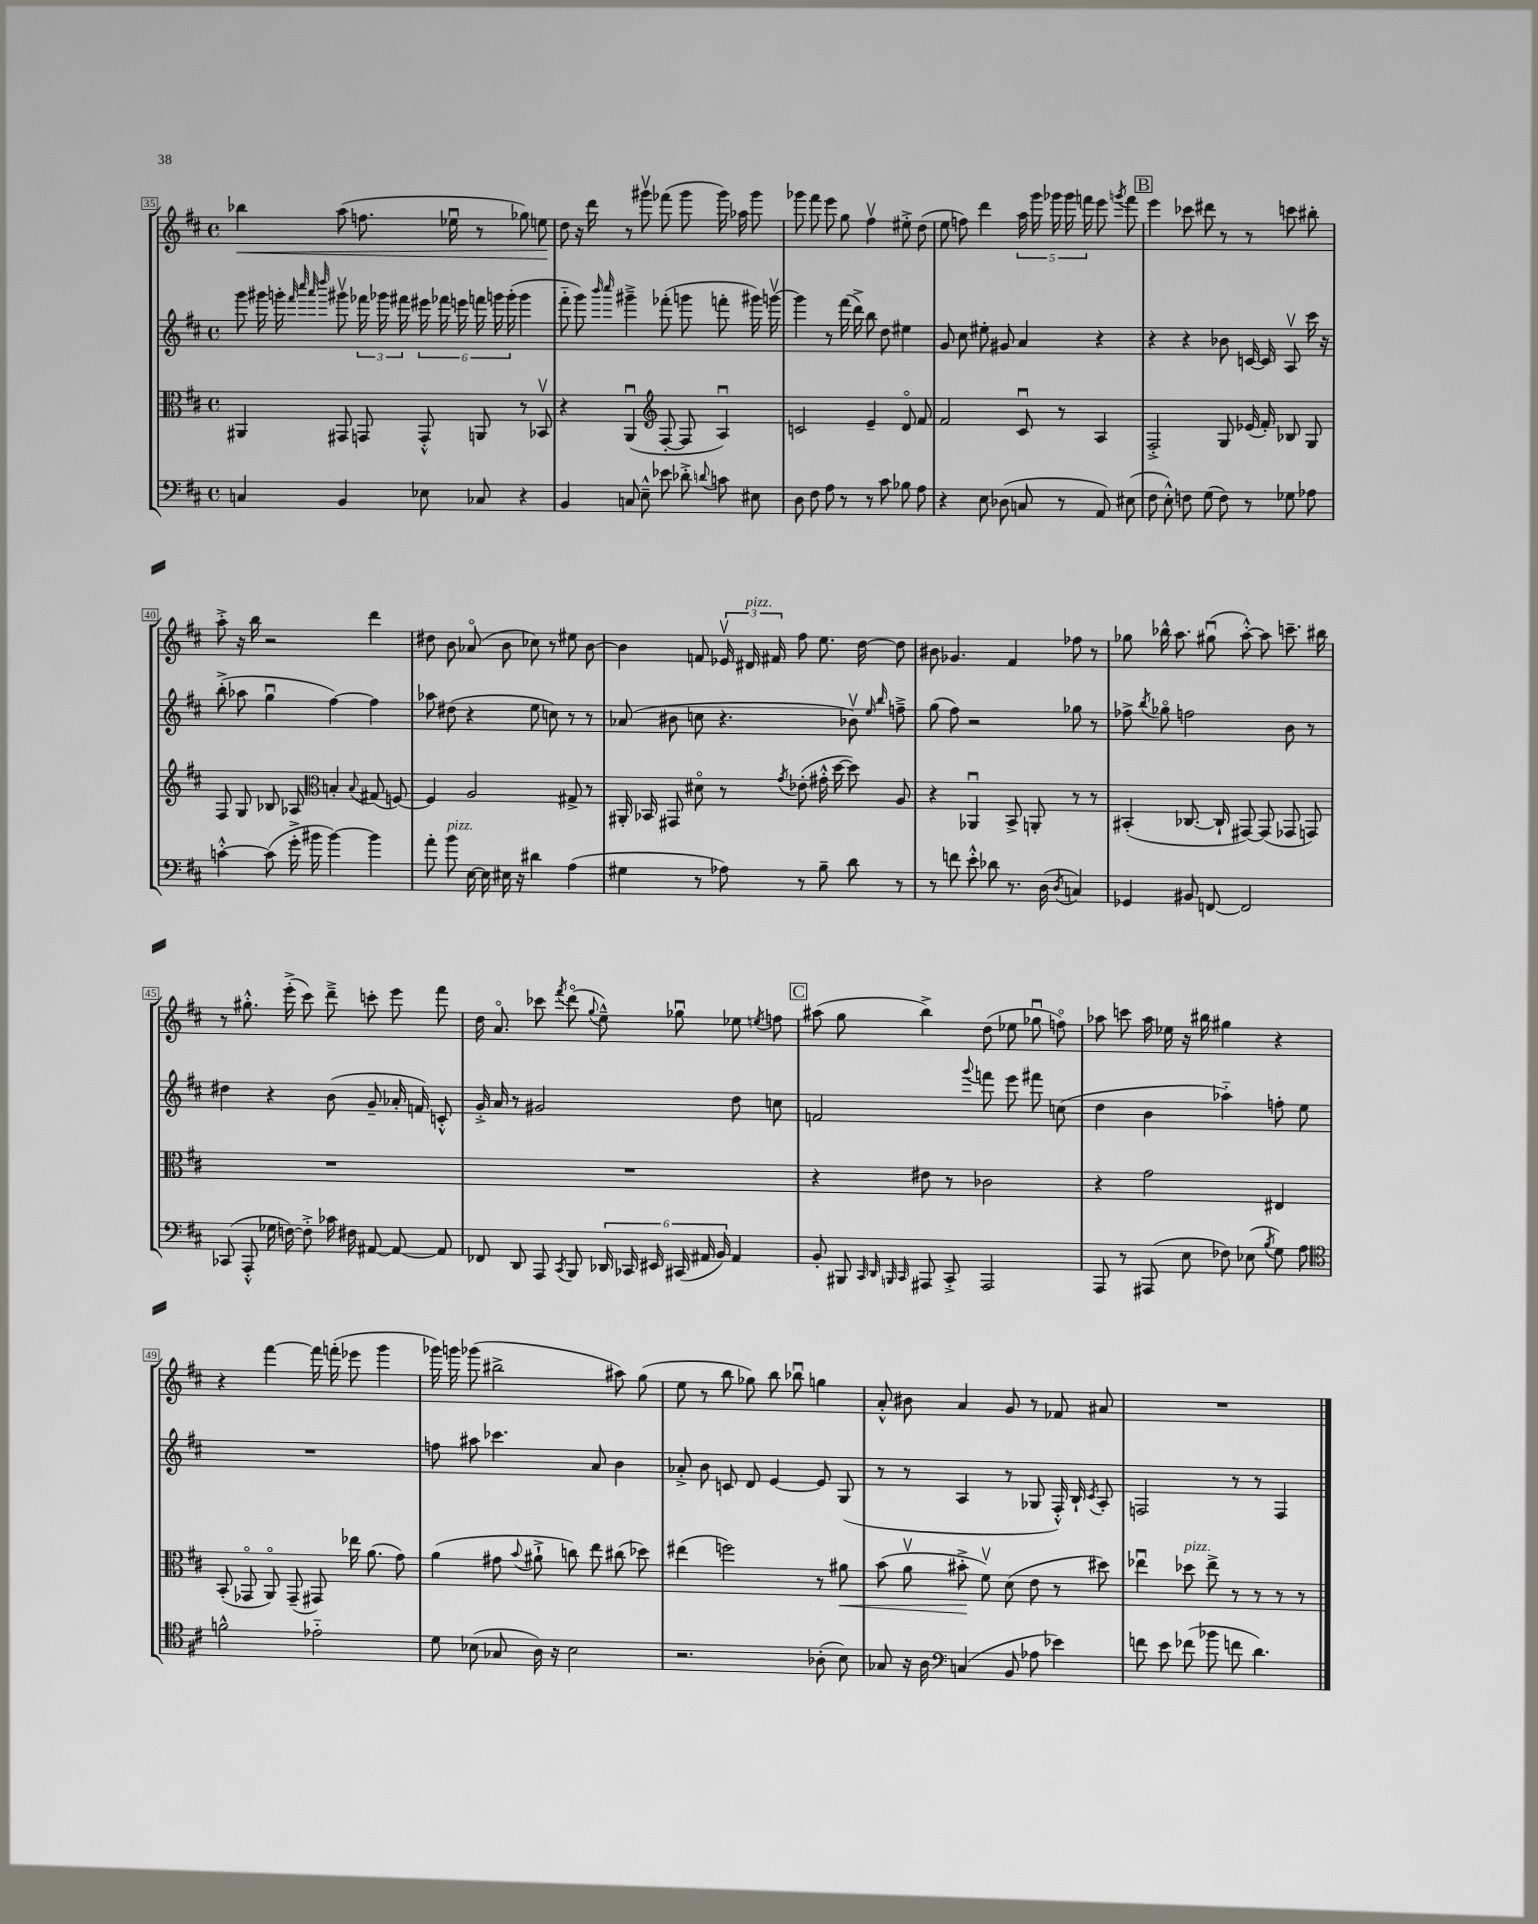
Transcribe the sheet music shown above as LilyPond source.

<<
\new StaffGroup <<
\new Staff = "s0" {
    \clef treble \key d \major \defaultTimeSignature \time 4/4
    \autoBeamOff bes''4\< a''8( f''8. ees''16\downbow r8 ges''8) e''8\! |
    d''8 r16 d'''16 r8 gis'''8\upbow fes'''8( gis'''8 gis'''16) aes''16 gis'''8 |
    ges'''8 fis'''8 e'''8 g''8 fis''4\upbow eis''8-.-> d''8( |
    e''8 f''8) d'''4 \tuplet 5/4 { a''16 g'''16 ges'''16 ges'''16 f'''16 } e'''8 \acciaccatura { g'''8 } f'''8 |
    \mark \markup { \box "B" } e'''4 ces'''8 dis'''8 r8 r8 c'''8 bis''8-. |
    a''8-.-> r16 b''16 r2 d'''4 |
    dis''8 b'8 aes'8\flageolet( b'8 ces''8) r8 eis''8 b'8~ |
    b'4 f'8 \tuplet 3/2 { ees'16\upbow dis'16^\markup { \italic "pizz." } fis'16 } fis''8 e''8. d''16~ d''8 |
    bis'8 ges'4. fis'4 fes''8 r8 |
    ges''8 bes''16-^ a''8. gis''8\downbow( a''8~-.-^) a''8 c'''8.-- bis''16 |
    r8 gis''8.-.-^ e'''16-.->( cis'''8) d'''8---> c'''8-. e'''8 fis'''8 |
    d''16 a'8.\flageolet ces'''8 \acciaccatura { fis'''8 } d'''8\flageolet( \appoggiatura { g''8 } e''8---^) ges''8\downbow ees''8 \acciaccatura { e''8 } f''8 |
    \mark \markup { \box "C" } ais''8( g''8 b''4->) d''8( ees''8 ges''8\downbow f''8\flageolet) |
    aes''8 c'''8 aes''16 ees''16 r16 bis''16 gis''4 r4 |
    r4 fis'''4~ fis'''16 f'''16-.( ees'''8 g'''4 |
    ges'''16) g'''16 ges'''8( bis''2-> ais''8) g''8( |
    e''8 r8 b''8 ges''8) b''8 bes''8\downbow g''4 |
    a'8-.-^ bis'8 a'4 g'8 r8 fes'8 ais'8 |
    R1 \bar "|." |
}
\new Staff = "s1" {
    \clef treble \key d \major \defaultTimeSignature \time 4/4
    \autoBeamOff g'''8 gis'''16 g'''16-. \grace { fis'''32 cis''''32 a'''32 d''''32 } gis'''8\upbow \tuplet 3/2 { fes'''16 ges'''16 fis'''16 } \tuplet 6/4 { eis'''16 fes'''16 e'''16 f'''16 g'''16 g'''16-.( } g'''4 |
    fis'''8-_ g'''8) \grace { b'''16 cis''''16 } gis'''4---> fes'''8-.( g'''8 f'''8-. gis'''16) g'''16~\upbow |
    g'''4 r8 fis'''16( d'''16->) b''8 d''8 eis''4 |
    g'8 cis''8 eis''8-. gis'8 a'4 r4 |
    \mark \markup { \box "B" } r4 r4 bes'8 c'16~ c'16 a8\upbow cis'''16 r16 |
    b''8-.->( aes''8 g''4\downbow fis''4~) fis''4 |
    aes''8 dis''8( r4 e''8 c''8) r8 r8 |
    aes'8( bis'8 c''8 r4. bes'8\upbow) \grace { e''16 b''16 } f''8---> |
    g''8( fis''8) r2 ges''8 r8 |
    fes''8-> \acciaccatura { b''8 } ges''8\flageolet f''2 b'8 r8 |
    dis''4 r4 b'8( g'8-- aes'16-. f'16) c'8-.-^ |
    g'16-.-> a'16 r8 gis'2 d''8 c''8 |
    \mark \markup { \box "C" } f'2 \appoggiatura { g'''8 } f'''8 e'''8 fis'''8 c''8( |
    d''4 b'4 aes''4-_) f''8-. e''8 |
    R1 |
    f''8 ais''8 ces'''4. a'8 b'4 |
    aes'8-.-> b'8 c'8 d'8 e'4~ e'8 g8( |
    r8 r8 a4 r8 ges8 fis16-.-^) b16-! \acciaccatura { cis'8 } a8-. |
    f2 r8 r8 f4 \bar "|." |
}
\new Staff = "s2" {
    \clef alto \key d \major \defaultTimeSignature \time 4/4
    \autoBeamOff ais,4 gis,8 g,8 g,8-.-^ a,8 r8 bes,8\upbow |
    r4 a,4\downbow( \clef treble fis8~-. fis8 a4\downbow) |
    c'2 e'4-- d'8\flageolet fis'8 |
    fis'2 cis'8\downbow r8 a4 |
    \mark \markup { \box "B" } fis2-.-> g8 ees'16( fis'16-.) bes8 g8 |
    fis8 g8 bes8 aes8 \clef alto b4-. \appoggiatura { b8 } gis8( f8~) |
    f4 a2 gis8-> r8 |
    ais,16-. bes,16 gis,8 dis'8\flageolet r8 \acciaccatura { g'8 } ees'8-.( gis'16-.-^ d''16~ d''8) a8 |
    r4 aes,4\downbow b,8-> a,8-. r8 r8 |
    bis,4-.( ces8.~ ces16-! gis,8~) gis,8( ges,8 g,8) |
    R1 |
    R1 |
    \mark \markup { \box "C" } r4 eis'8 r8 ces'2 |
    r4 g'2 eis4 |
    b,8-.( ges,8\flageolet a,8\flageolet) ges,8--( gis,8) ees''16 a'8.( g'8) |
    a'4( gis'8 \appoggiatura { b'8 } ais'8-!-> c''8) e''8 cis''8( des''8) |
    eis''4( f''2) r8 ais'8\< |
    b'8( a'8\upbow bis'8-.->\! fis'8\upbow) d'8( e'8 r8 dis''8) |
    ees''4\downbow des''8^\markup { \italic "pizz." } ees''8-> r8 r8 r8 r8 \bar "|." |
}
\new Staff = "s3" {
    \clef bass \key d \major \defaultTimeSignature \time 4/4
    \autoBeamOff c4 b,4 ees8 ces8 r4 |
    b,4 c8 e8---^ ees'8 des'8-.-> \appoggiatura { d'8 } c'8 eis8 |
    d8 fis8 a8 r8 r8 cis'8 bes8 a8 |
    r4 e8 des8( c8 r8 a,8) eis8( |
    \mark \markup { \box "B" } fis8 e8-.-^) f8 g8( f8) r8 ges8 aes8 |
    c'4~-.-^ c'8( g'16-.-> bis'16 bis'4~) bis'4 |
    a'8-. b'8^\markup { \italic "pizz." } e16~ e16 eis16 r16 dis'4 a4( |
    gis4 r8 aes8) r8 b8-- d'8 r8 |
    r8 f'8 e'8-.-^ des'8 r8. d16( \acciaccatura { d8 } c4) |
    ges,4 bis,8 f,8~ f,2 |
    ces,8( a,,8-.-^ ges16 f16~) f8-.-> ces'16 fis16 ais,8~ ais,8~ ais,8 |
    fes,8 d,8 a,,8 \acciaccatura { cis,8 } b,,8 \tuplet 6/4 { des,16 ces,16 eis,16 cis,16( ais,16 b,16) } ais,4 |
    \mark \markup { \box "C" } b,8-. bis,,8 \grace { cis,32 d,32 b,,32 cis,32 } ais,,8 cis,8-.-> ais,,2 |
    a,,8 r8 ais,,8( e8 fes8) ees8( \acciaccatura { b8 } g8) a8 |
    \clef tenor f'2-^ ees'2-_ |
    d'8 bes8( ges8 a16) r16 bes2 |
    r2. aes8-.( b8) |
    ges8 r16 a16 \clef bass c4( b,8 aes8 ees'4) |
    f'8 e'8 fes'8( bes'8 f'8 d'4.) \bar "|." |
}
>>
>>
\layout { \context { \Score currentBarNumber = #35 \override BarNumber.stencil = #(make-stencil-boxer 0.1 0.3 ly:text-interface::print) } }
